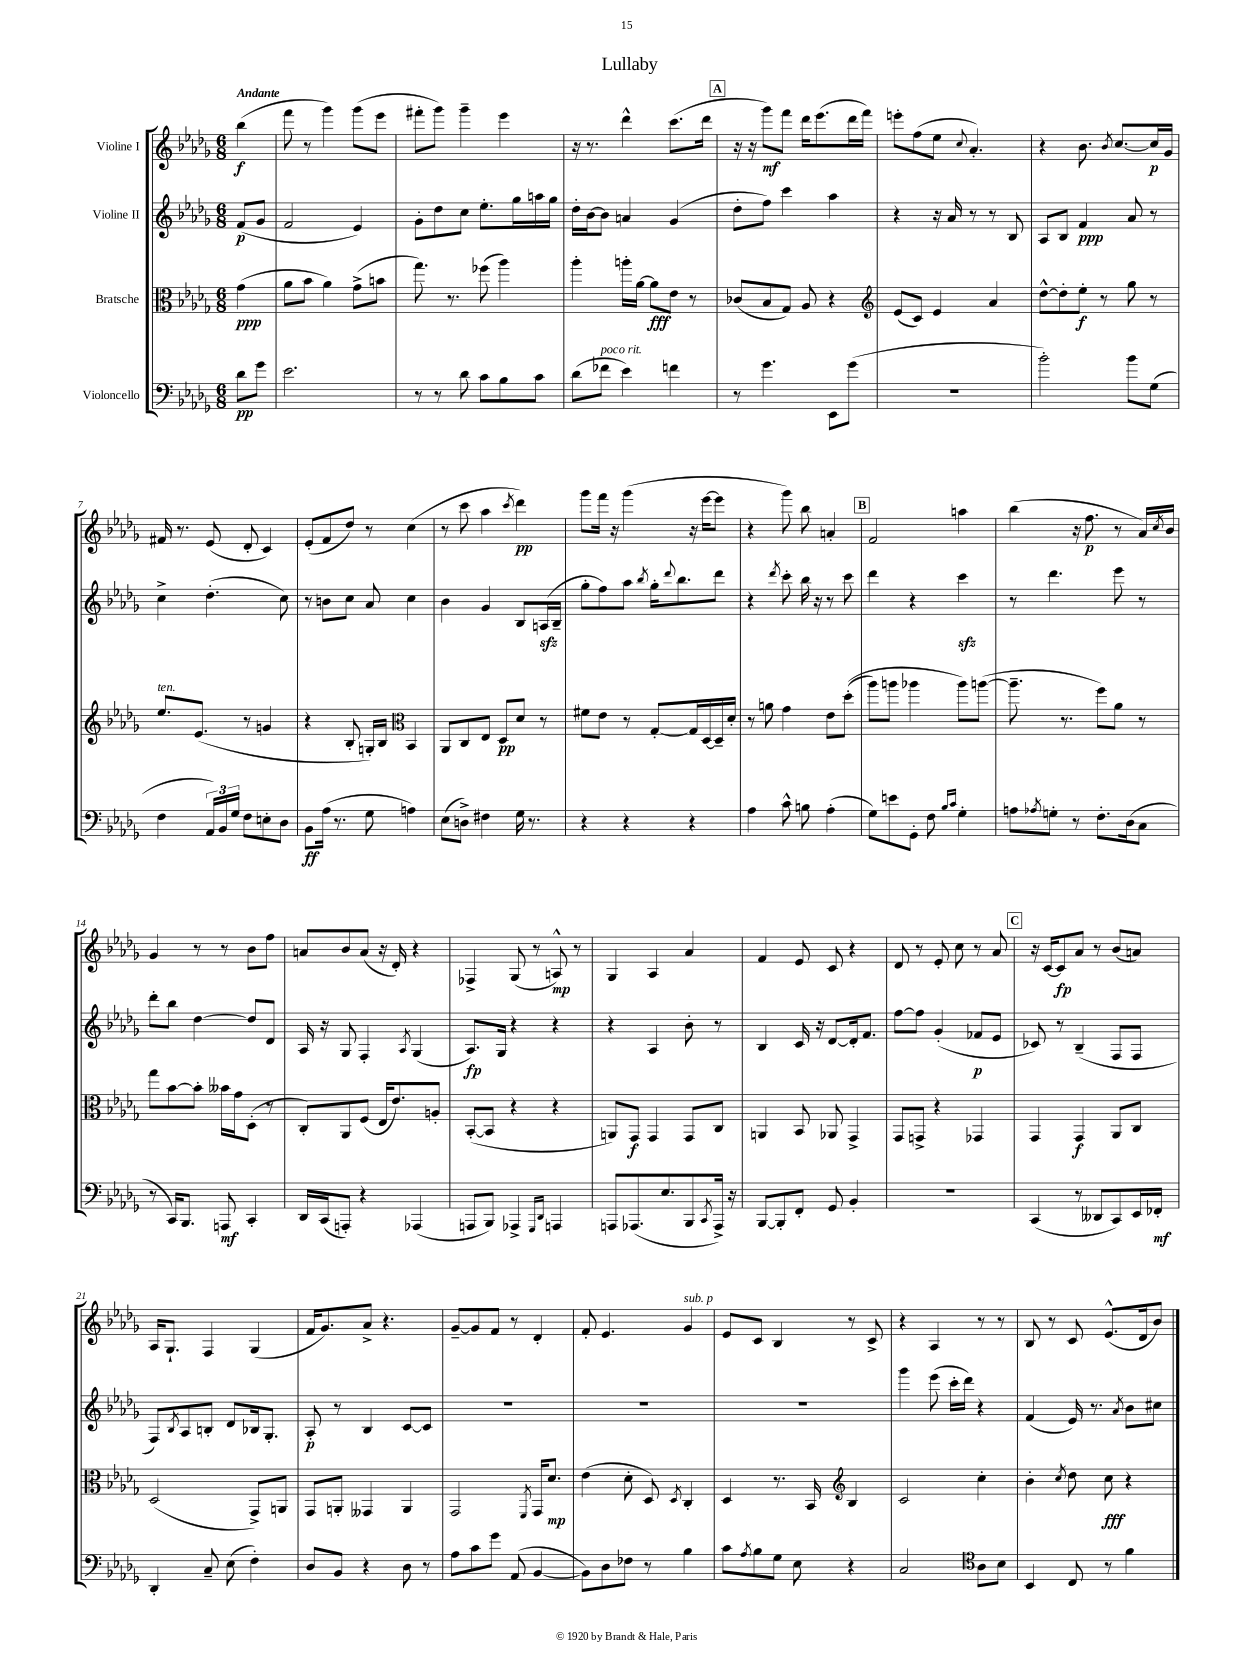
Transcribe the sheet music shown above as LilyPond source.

\header { title = "Lullaby" }
<<
\new StaffGroup <<
\new Staff = "s0" \with { instrumentName = "Violine I" } {
    \clef treble \key des \major \numericTimeSignature \time 6/8 \partial 4 \tempo "Andante"
    bes''4\f( |
    f'''8 r8 ges'''4) ges'''8( ees'''8 |
    fis'''8-. ges'''8) ges'''4-- ees'''4 |
    r16 r8. des'''4-^ c'''8.( des'''16 |
    \mark \markup { \box "A" } r16 r16 ges'''8\mf) f'''8 des'''16 ees'''8.( des'''16 f'''16) |
    e'''8-. f''8( ees''8 \appoggiatura { c''8 } aes'4.-.) |
    r4 bes'8. \acciaccatura { bes'8 } c''8.~ c''16\p ges'16 |
    fis'16 r8. ees'8( des'8-. c'4) |
    ees'8-.( f'8 des''8) r8 c''4( |
    r8 c'''8 aes''4 \acciaccatura { c'''8 } des'''4\pp) |
    ges'''8 f'''16 r16 ges'''4( r16 ees'''16~ ees'''8 |
    r4 ges'''8) bes''8 a'4-. |
    \mark \markup { \box "B" } f'2 a''4 |
    bes''4( r16 f''8.\p r8 aes'16) \acciaccatura { c''8 } bes'16 |
    ges'4 r8 r8 bes'8 f''8 |
    a'8 bes'8 a'8( r16 des'16-.) r4 |
    fes4-> ges8( r8 a8-^\mp) r8 |
    ges4 aes4 aes'4 |
    f'4 ees'8 c'8 r4 |
    des'8 r8 ees'8-. c''8 r8 aes'8 |
    \mark \markup { \box "C" } r16 c'16~ c'8\fp aes'8 r8 bes'8( a'8) |
    aes16 ges8.-! f4 ges4( |
    f'16 ges'8.) aes'8-> r4. |
    ges'8~-- ges'8 f'8 r8 des'4-. |
    f'8-. ees'4. ges'4^\markup { \italic "sub. p" } |
    ees'8 c'8 bes4 r8 c'8-> |
    r4 aes4 r8 r8 |
    bes8 r8 c'8 ees'8.-^( des'16 bes'8) \bar "|." |
}
\new Staff = "s1" \with { instrumentName = "Violine II" } {
    \clef treble \key des \major \numericTimeSignature \time 6/8 \partial 4
    f'8\p( ges'8 |
    f'2 ees'4) |
    ges'8-. des''8 c''8 ees''8.-. ges''16 a''16 ges''16 |
    des''16-. bes'16~ bes'8 a'4 ges'4( |
    \mark \markup { \box "A" } des''8-. f''8) c'''4 aes''4 |
    r4 r16 aes'16 r8 r8 bes8 |
    aes8 bes8 f'4\ppp aes'8 r8 |
    c''4-> des''4.-.( c''8) |
    r8 b'8 c''8 aes'8 c''4 |
    bes'4 ges'4 bes8 a16\sfz( bes16-- |
    ges''8-. f''8) aes''8 \acciaccatura { bes''8 } ges''16-. \appoggiatura { des'''8 } bes''8. des'''8 |
    r4 \acciaccatura { des'''8 } c'''8-. bes''16 r16 r8 c'''8 |
    \mark \markup { \box "B" } des'''4 r4 c'''4\sfz |
    r8 des'''4. ees'''8 r8 |
    des'''8-. bes''8 des''4~ des''8 des'8 |
    aes16 r16 ges8 f4-. \acciaccatura { aes8 } ges4( |
    aes8.\fp) ges16 r4 r4 |
    r4 aes4 bes'8-. r8 |
    bes4 c'16 r16 des'8~ des'16-. f'8. |
    f''8~ f''8 ges'4-.( fes'8\p ees'8 |
    \mark \markup { \box "C" } ces'8) r8 bes4--( f8 f8 |
    f8) \acciaccatura { bes8 } aes8 b8-. des'8 bes16 ges8.-. |
    aes8-.\p r8 bes4 c'8~ c'8 |
    R2. |
    R2. |
    R2. |
    ges'''4 ees'''8( c'''16-. des'''16) r4 |
    f'4( ees'16) r8. \acciaccatura { aes'8 } bes'8 cis''8 \bar "|." |
}
\new Staff = "s2" \with { instrumentName = "Bratsche" } {
    \clef alto \key des \major \numericTimeSignature \time 6/8 \partial 4
    ges'4\ppp( |
    aes'8 bes'8 aes'4) ges'8->( b'8 |
    ges''8.) r8. fes''8( aes''4) |
    aes''4-. a''16-. aes'16~ aes'8\fff ees'8 r8 |
    \mark \markup { \box "A" } ces'8( bes8 ges8) aes8 r4 |
    \clef treble ees'8( c'8) ees'4 aes'4 |
    des''8~-^ des''8-. ees''8-.\f r8 ges''8 r8 |
    ees''8.^\markup { \italic "ten." } ees'8.( r8 g'4 |
    r4 bes8-. g16-.) bes16 \clef alto bes,4 |
    aes,8 c8 ees8 des8\pp des'8 r8 |
    fis'8 ees'8 r8 ges8~-. ges16 des16~ des16-- des'16-. |
    r8 a'8 ges'4 ees'8 des''8-.(\( |
    \mark \markup { \box "B" } aes''8) a''8 aes''4 aes''8\) a''8~( |
    a''8.-- r8. f''8) aes'8 r8 |
    ges''8 bes'8~ bes'8-. beses'16 ges'16 des8-.( r8 |
    c8-.) aes,8 f8( ees16 ees'8.) a8-. |
    bes,8~-.( bes,8 r4 r4 |
    a,8) ges,8\f ges,4 ges,8 c8 |
    a,4 bes,8 aes,8 ges,4-> |
    ges,8 g,8-> r4 ges,4 |
    \mark \markup { \box "C" } ges,4 ges,4\f aes,8 c8 |
    des2( ges,8->) a,8 |
    ges,8 a,8-. geses,4 a,4 |
    ges,2 \acciaccatura { f,8 } ges,16 des'8.\mp |
    ees'4( des'8-. des8) \acciaccatura { des8 } c4-. |
    des4 r8. bes,16 \clef treble bes4 |
    c'2 c''4-. |
    bes'4-. \acciaccatura { c''8 } des''8 c''8\fff r4 \bar "|." |
}
\new Staff = "s3" \with { instrumentName = "Violoncello" } {
    \clef bass \key des \major \numericTimeSignature \time 6/8 \partial 4
    des'8\pp ges'8 |
    ees'2. |
    r8 r8 des'8 c'8 bes8 c'8 |
    des'8( fes'8^\markup { \italic "poco rit." } ees'4) f'4 |
    \mark \markup { \box "A" } r8 ges'4. ees,8 ges'8( |
    R2. |
    bes'2-.) bes'8 ges8( |
    f4 \tuplet 3/2 { aes,16) bes,16 ges16 } f8 e8-. des8 |
    bes,8\ff aes16( r8. ges8 a4) |
    ees8( d8->) fis4 ges16 r8. |
    r4 r4 r4 |
    aes4 c'8-^ b8 aes4-.( |
    \mark \markup { \box "B" } ges8) e'8 ges,8-. f8 \grace { bes16 c'16 } ges4-. |
    a8 \acciaccatura { aes8 } g8-. r8 f8.-. des16( c8 |
    r8 c,16) bes,,8. a,,8\mf c,4-. |
    des,16 c,16( a,,8-.) r4 aes,,4( |
    a,,8 bes,,8) aes,,4-> \grace { ges,,16 des,16 } a,,4 |
    a,,8 aes,,8.( ees8. bes,,8 \acciaccatura { c,8 } aes,,16->) r16 |
    bes,,8~ bes,,8-. f,8-. ges,8 bes,4-. |
    R2. |
    \mark \markup { \box "C" } c,4( r8 deses,8 c,8) ees,16 fes,16-.\mf |
    des,4-. c8-- ees8( f4-.) |
    des8 bes,8 r4 des8 r8 |
    aes8 c'8 ges'8 aes,8( bes,4~ |
    bes,8) des8 fes8 r8 bes4 |
    c'8 \acciaccatura { aes8 } bes8 ges8 ees8 r4 |
    c2 \clef tenor aes8 bes8 |
    bes,4 c8 r8 f'4 \bar "|." |
}
>>
>>
